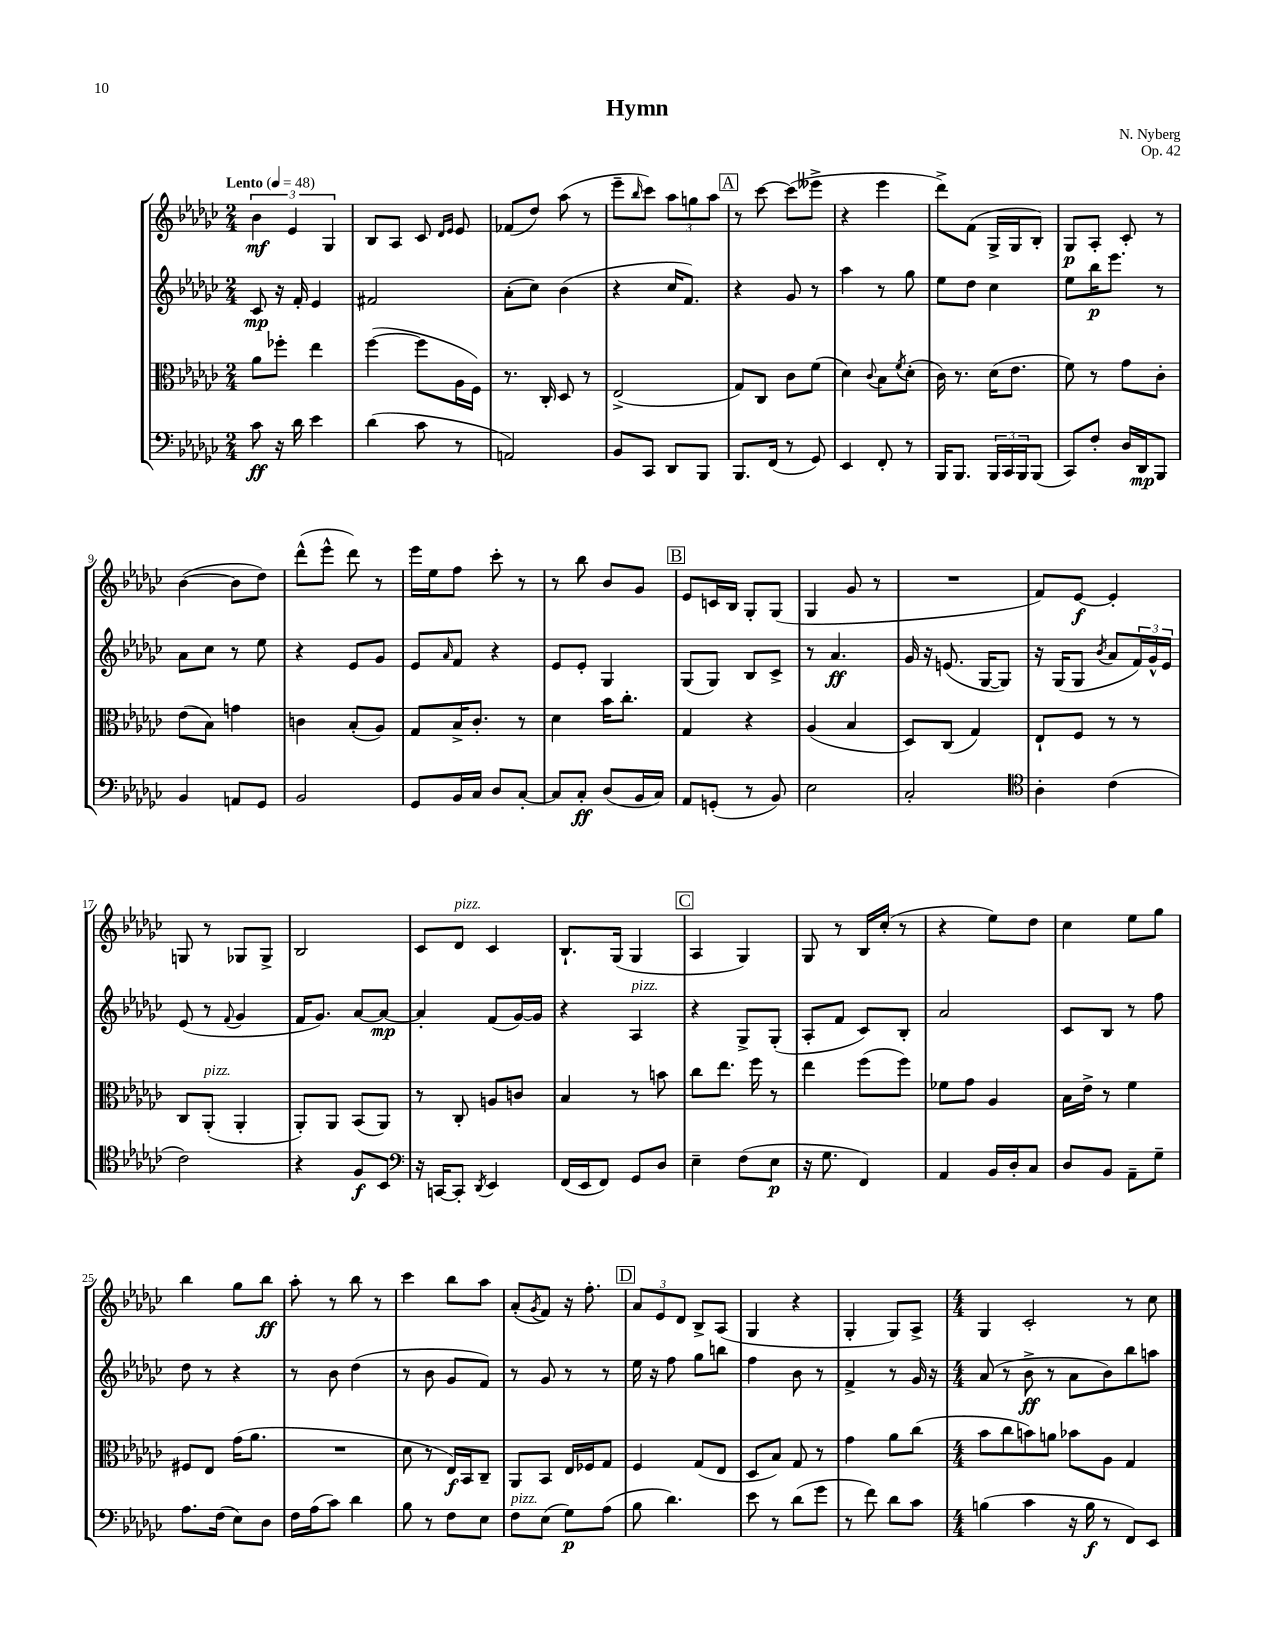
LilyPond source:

\header { title = "Hymn" composer = "N. Nyberg" opus = "Op. 42" }
<<
\new StaffGroup <<
\new Staff = "s0" {
    \clef treble \key ges \major \numericTimeSignature \time 2/4 \tempo "Lento" 4 = 48
    \tuplet 3/2 { bes'4\mf ees'4 ges4 } |
    bes8 aes8 ces'8 \grace { des'16 ees'16 } ees'8 |
    fes'8( des''8) aes''8( r8 |
    ees'''8-- \grace { bes''16 } ces'''8) \tuplet 3/2 { aes''8 g''8 aes''8 } |
    \mark \markup { \box "A" } r8 ces'''8~ ces'''8( eeses'''8-> |
    r4 ees'''4 |
    des'''8->) f'8( ges16-> ges16 bes8-.) |
    ges8\p aes8-. ces'8-. r8 |
    bes'4~( bes'8 des''8) |
    des'''8-^( ees'''8-^ des'''8) r8 |
    ees'''16 ees''16 f''8 ces'''8-. r8 |
    r8 bes''8 bes'8 ges'8 |
    \mark \markup { \box "B" } ees'8 c'16 bes16 ges8-. ges8( |
    ges4 ges'8 r8 |
    R2 |
    f'8) ees'8~\f ees'4-. |
    g8 r8 ges8 ges8-> |
    bes2 |
    ces'8 des'8^\markup { \italic "pizz." } ces'4 |
    bes8.-! ges16( ges4 |
    \mark \markup { \box "C" } aes4 ges4) |
    ges8 r8 bes16 ces''16-.( r8 |
    r4 ees''8) des''8 |
    ces''4 ees''8 ges''8 |
    bes''4 ges''8 bes''8\ff |
    aes''8-. r8 bes''8 r8 |
    ces'''4 bes''8 aes''8 |
    aes'8-.( \acciaccatura { ges'8 } f'8) r16 f''8.-. |
    \mark \markup { \box "D" } \tuplet 3/2 { aes'8 ees'8 des'8 } bes8-> aes8( |
    ges4 r4 |
    ges4-. ges8) aes8-> |
    \numericTimeSignature \time 4/4 ges4 ces'2-. r8 ces''8 \bar "|." |
}
\new Staff = "s1" {
    \clef treble \key ges \major \numericTimeSignature \time 2/4
    ces'8\mp r16 f'16-. ees'4 |
    fis'2 |
    aes'8-.( ces''8) bes'4( |
    r4 ces''16 f'8.) |
    \mark \markup { \box "A" } r4 ges'8 r8 |
    aes''4 r8 ges''8 |
    ees''8 des''8 ces''4 |
    ees''8 bes''16\p ees'''8. r8 |
    aes'8 ces''8 r8 ees''8 |
    r4 ees'8 ges'8 |
    ees'8 \grace { aes'16 } f'8 r4 |
    ees'8 ees'8-. ges4 |
    \mark \markup { \box "B" } ges8( ges8) bes8 ces'8-> |
    r8 aes'4.\ff |
    ges'16 r16 e'8.( ges16~ ges8) |
    r16 ges16( ges8 \acciaccatura { bes'8 } aes'8 \tuplet 3/2 { f'16) ges'16-^ ees'16 } |
    ees'8( r8 \appoggiatura { f'8 } ges'4 |
    f'16 ges'8.) aes'8~ aes'8~\mp |
    aes'4-. f'8( ges'16~) ges'16 |
    r4 aes4^\markup { \italic "pizz." } |
    \mark \markup { \box "C" } r4 ges8-> ges8-.( |
    aes8-. f'8 ces'8) bes8-. |
    aes'2 |
    ces'8 bes8 r8 f''8 |
    des''8 r8 r4 |
    r8 bes'8 des''4( |
    r8 bes'8 ges'8 f'8) |
    r8 ges'8 r8 r8 |
    \mark \markup { \box "D" } ees''16 r16 f''8 ges''8 b''8 |
    f''4 bes'8 r8 |
    f'4-> r8 ges'16 r16 |
    \numericTimeSignature \time 4/4 aes'8( r8 bes'8->\ff r8 aes'8 bes'8) bes''8 a''8 \bar "|." |
}
\new Staff = "s2" {
    \clef alto \key ges \major \numericTimeSignature \time 2/4
    aes'8 fes''8-. ees''4 |
    f''4~( f''8 aes16 f16) |
    r8. ces16-. des8 r8 |
    ees2->( |
    \mark \markup { \box "A" } ges8) ces8 ces'8 f'8( |
    des'4) \appoggiatura { ces'8 } bes8 \acciaccatura { f'8 } des'8-.( |
    ces'16) r8. des'16( ees'8. |
    f'8) r8 ges'8 ces'8-. |
    ees'8( bes8) g'4 |
    c'4 bes8-.( aes8) |
    ges8 bes16-> ces'8.-. r8 |
    des'4 bes'16 ces''8.-. |
    \mark \markup { \box "B" } ges4 r4 |
    aes4( bes4 |
    des8) ces8( ges4) |
    ees8-! f8 r8 r8 |
    ces8 aes,8-.^\markup { \italic "pizz." }( aes,4-. |
    aes,8-.) aes,8 bes,8( aes,8) |
    r8 ces8-. a8 c'8 |
    bes4 r8 b'8 |
    \mark \markup { \box "C" } ces''8 ees''8. f''16 r8 |
    ees''4 f''8( f''8) |
    fes'8 ges'8 aes4 |
    bes16 ees'16-> r8 f'4 |
    fis8 ees8 ges'16( aes'8. |
    R2 |
    des'8 r8 ees16\f) bes,16 ces8-- |
    aes,8 bes,8 ees16 fes16 ges8 |
    \mark \markup { \box "D" } f4 ges8( ees8 |
    des8 bes8) ges8 r8 |
    ges'4 aes'8 ces''8( |
    \numericTimeSignature \time 4/4 bes'8 ces''8 b'8) a'8 bes'8 aes8 ges4 \bar "|." |
}
\new Staff = "s3" {
    \clef bass \key ges \major \numericTimeSignature \time 2/4
    ces'8\ff r16 des'16 ees'4 |
    des'4( ces'8 r8 |
    a,2) |
    bes,8 ces,8 des,8 bes,,8 |
    \mark \markup { \box "A" } bes,,8. f,16( r8 ges,8) |
    ees,4 f,8-. r8 |
    bes,,16 bes,,8. \tuplet 3/2 { bes,,16 ces,16 bes,,16 } bes,,8( |
    ces,8) f8-. des16 des,16\mp bes,,8 |
    bes,4 a,8 ges,8 |
    bes,2 |
    ges,8 bes,16 ces16 des8 ces8~-. |
    ces8 ces8-.\ff des8( bes,16 ces16) |
    \mark \markup { \box "B" } aes,8 g,8-.( r8 bes,8) |
    ees2 |
    ces2-. |
    \clef tenor aes4-. ces'4( |
    ces'2) |
    r4 f8\f bes,8 |
    \clef bass r16 c,16~ c,8-. \acciaccatura { des,8 } ees,4 |
    f,16( ees,16 f,8) ges,8 des8 |
    \mark \markup { \box "C" } ees4-- f8( ees8\p |
    r16 ges8. f,4) |
    aes,4 bes,16 des16-. ces8 |
    des8 bes,8 aes,8-- ges8-- |
    aes8. f16( ees8) des8 |
    f16 aes16( ces'8) des'4 |
    bes8 r8 f8 ees8 |
    f8^\markup { \italic "pizz." } ees8( ges8\p) aes8( |
    \mark \markup { \box "D" } bes8 des'4.) |
    ees'8 r8 des'8( ges'8 |
    r8 f'8) des'8 ces'8 |
    \numericTimeSignature \time 4/4 b4( ces'4 r16 b16\f r8 f,8) ees,8 \bar "|." |
}
>>
>>
